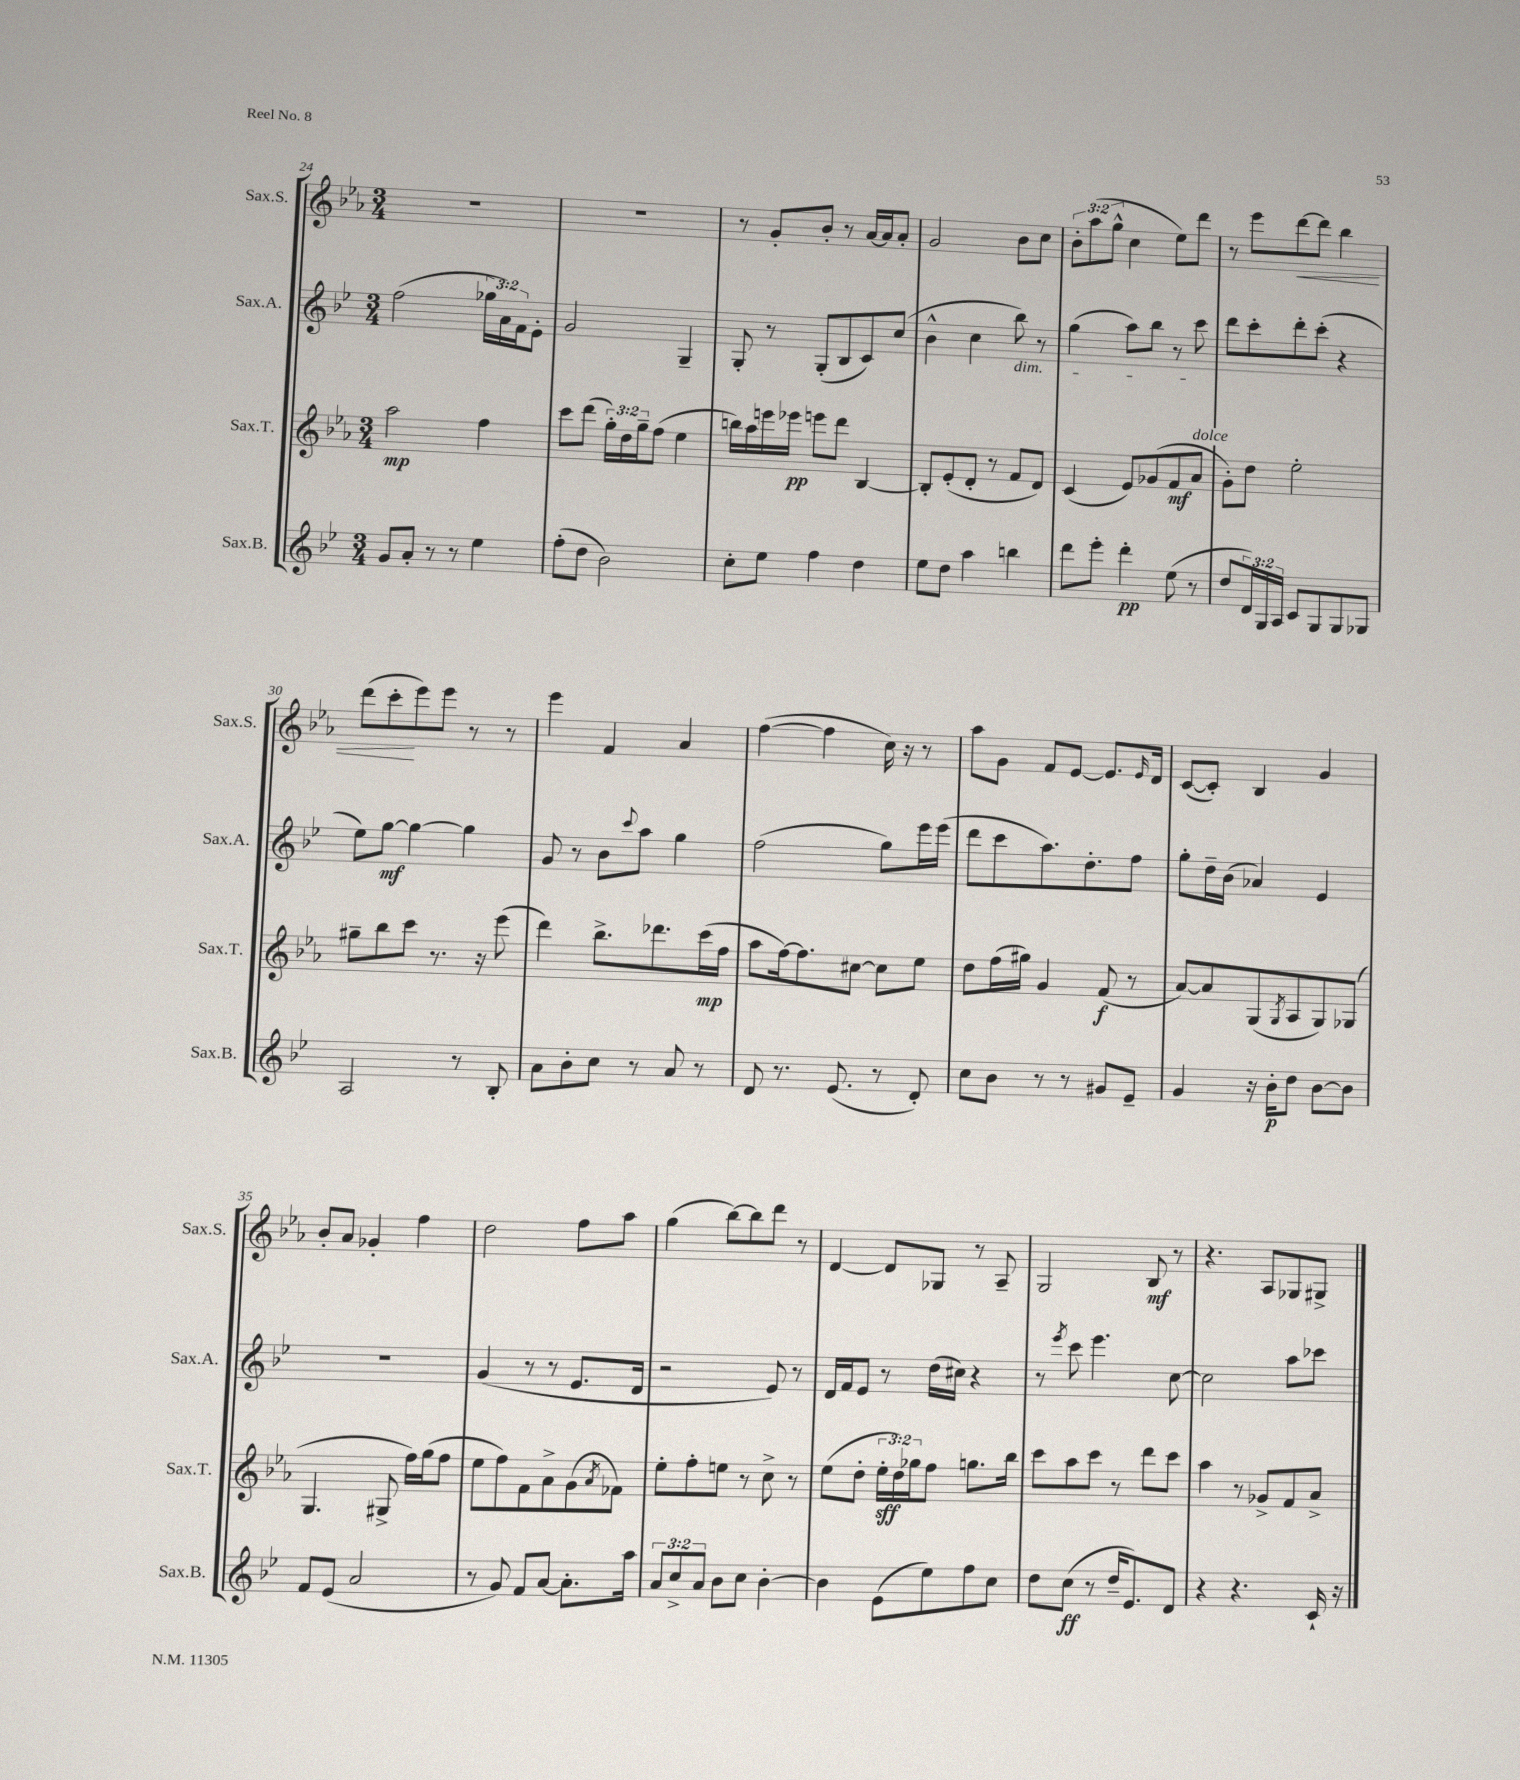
<<
\new StaffGroup <<
\new Staff = "s0" \with { instrumentName = "Sax.S." shortInstrumentName = "Sax.S." } {
    \clef treble \key ees \major \numericTimeSignature \time 3/4 \override Staff.TupletNumber.text = #tuplet-number::calc-fraction-text
    R2. |
    R2. |
    r8 g'8-. bes'8-. r8 aes'16~ aes'16 aes'8-. |
    g'2 bes'8 c''8 |
    \tuplet 3/2 { bes'8-. aes''8( g''8-^ } c''4 ees''8) d'''8 |
    r8 ees'''8 d'''8~\< d'''8 bes''4 |
    d'''8( c'''8-.\! ees'''8) ees'''8 r8 r8 |
    ees'''4 f'4 aes'4 |
    f''4~( f''4 c''16) r16 r8 |
    aes''8 g'8 f'8 ees'8~ ees'8. \grace { ees'16 } d'16 |
    c'8~( c'8-.) bes4 g'4 |
    bes'8-. aes'8 ges'4-. f''4 |
    d''2 f''8 aes''8 |
    g''4( bes''8~) bes''8 d'''8 r8 |
    d'4~ d'8 ges8 r8 aes8-- |
    g2 bes8\mf r8 |
    r4. aes8 ges8 gis8-> \bar "|." |
}
\new Staff = "s1" \with { instrumentName = "Sax.A." shortInstrumentName = "Sax.A." } {
    \clef treble \key bes \major \numericTimeSignature \time 3/4 \override Staff.TupletNumber.text = #tuplet-number::calc-fraction-text
    f''2( \tuplet 3/2 { ges''16 a'16) f'16 } ees'8-. |
    g'2 g4-- |
    g8-. r8 g8-.( bes8 c'8) c''8( |
    bes'4-^ c''4 bes''8\dim) r8 |
    g''4( a''8) bes''8 r8 c'''8\! |
    d'''8 c'''8-. d'''8-. c'''8-.( r4 |
    ees''8) g''8~\mf g''4~ g''4 |
    g'8 r8 bes'8 \appoggiatura { c'''8 } a''8 g''4 |
    f''2( g''8) ees'''16 ees'''16( |
    d'''8 c'''8 a''8.) d''8.-. f''8 |
    g''8-. d''16-- bes'16( aes'4) ees'4 |
    R2. |
    g'4( r8 r8 ees'8. d'16 |
    r2 ees'8) r8 |
    d'16 f'16 ees'8 r8 d''16( cis''16) r4 |
    r8 \acciaccatura { ees'''8 } c'''8 ees'''4. c''8~ |
    c''2 a''8 ces'''8 \bar "|." |
}
\new Staff = "s2" \with { instrumentName = "Sax.T." shortInstrumentName = "Sax.T." } {
    \clef treble \key ees \major \numericTimeSignature \time 3/4 \override Staff.TupletNumber.text = #tuplet-number::calc-fraction-text
    aes''2\mp f''4 |
    c'''8 d'''8( \tuplet 3/2 { g''16-.) d''16 g''16-- } f''8( ees''4 |
    b''16) aes''16 e'''16 ees'''16\pp e'''8 d'''8 bes4~ |
    bes8-. ees'8-.( d'8-. r8 f'8 d'8) |
    c'4( ees'8) ges'8( f'8\mf aes'8^\markup { \italic "dolce" } |
    g'8-.) d''8 ees''2-. |
    gis''8-- bes''8 c'''8 r8. r16 ees'''8( |
    d'''4) bes''8.-> des'''8. c'''16\mp( f''16 |
    aes''8 f''16~) f''8. cis''8~ cis''8 ees''8 |
    d''8 f''16( gis''16) g'4 f'8\f( r8 |
    aes'8~) aes'8 g8( \acciaccatura { g8 } aes8 g8) ges8( |
    g4. gis8-> f''16) g''16( f''8 |
    ees''8 f''8) f'8 aes'8-> g'8( \acciaccatura { aes'8 } fes'8) |
    ees''8-. f''8-. e''8 r8 c''8-> r8 |
    ees''8( d''8-. \tuplet 3/2 { ees''16-.\sff d''16) ges''16 } f''8 g''8. bes''16 |
    c'''8 aes''8 c'''8 r8 d'''8 c'''8 |
    aes''4 r8 ges'8-> f'8 aes'8-> \bar "|." |
}
\new Staff = "s3" \with { instrumentName = "Sax.B." shortInstrumentName = "Sax.B." } {
    \clef treble \key bes \major \numericTimeSignature \time 3/4 \override Staff.TupletNumber.text = #tuplet-number::calc-fraction-text
    g'8 a'8-. r8 r8 ees''4 |
    f''8-.( d''8 bes'2) |
    c''8-. ees''8 f''4 d''4 |
    ees''8 d''8 a''4 b''4 |
    d'''8 ees'''8-. d'''4-.\pp ees''8( r8 |
    d''8 \tuplet 3/2 { d'16) g16 a16 } c'8 g8 g8 ges8 |
    a2 r8 bes8-. |
    a'8 bes'8-. c''8 r8 a'8 r8 |
    d'8 r8. ees'8.( r8 d'8-.) |
    c''8 bes'8 r8 r8 gis'8 ees'8-- |
    g'4 r16 bes'16-.\p d''8 bes'8~ bes'8 |
    f'8 ees'8( a'2 |
    r8 g'8) f'8 a'8~ a'8.-. a''16 |
    \tuplet 3/2 { a'8 c''8-> a'8 } bes'8 c''8 bes'4~-. |
    bes'4 ees'8( ees''8) f''8 c''8 |
    d''8 c''8\ff( r8 d''16-- ees'8.) d'8 |
    r4 r4. c'16-! r16 \bar "|." |
}
>>
>>
\layout { \context { \Score currentBarNumber = #24 } }
